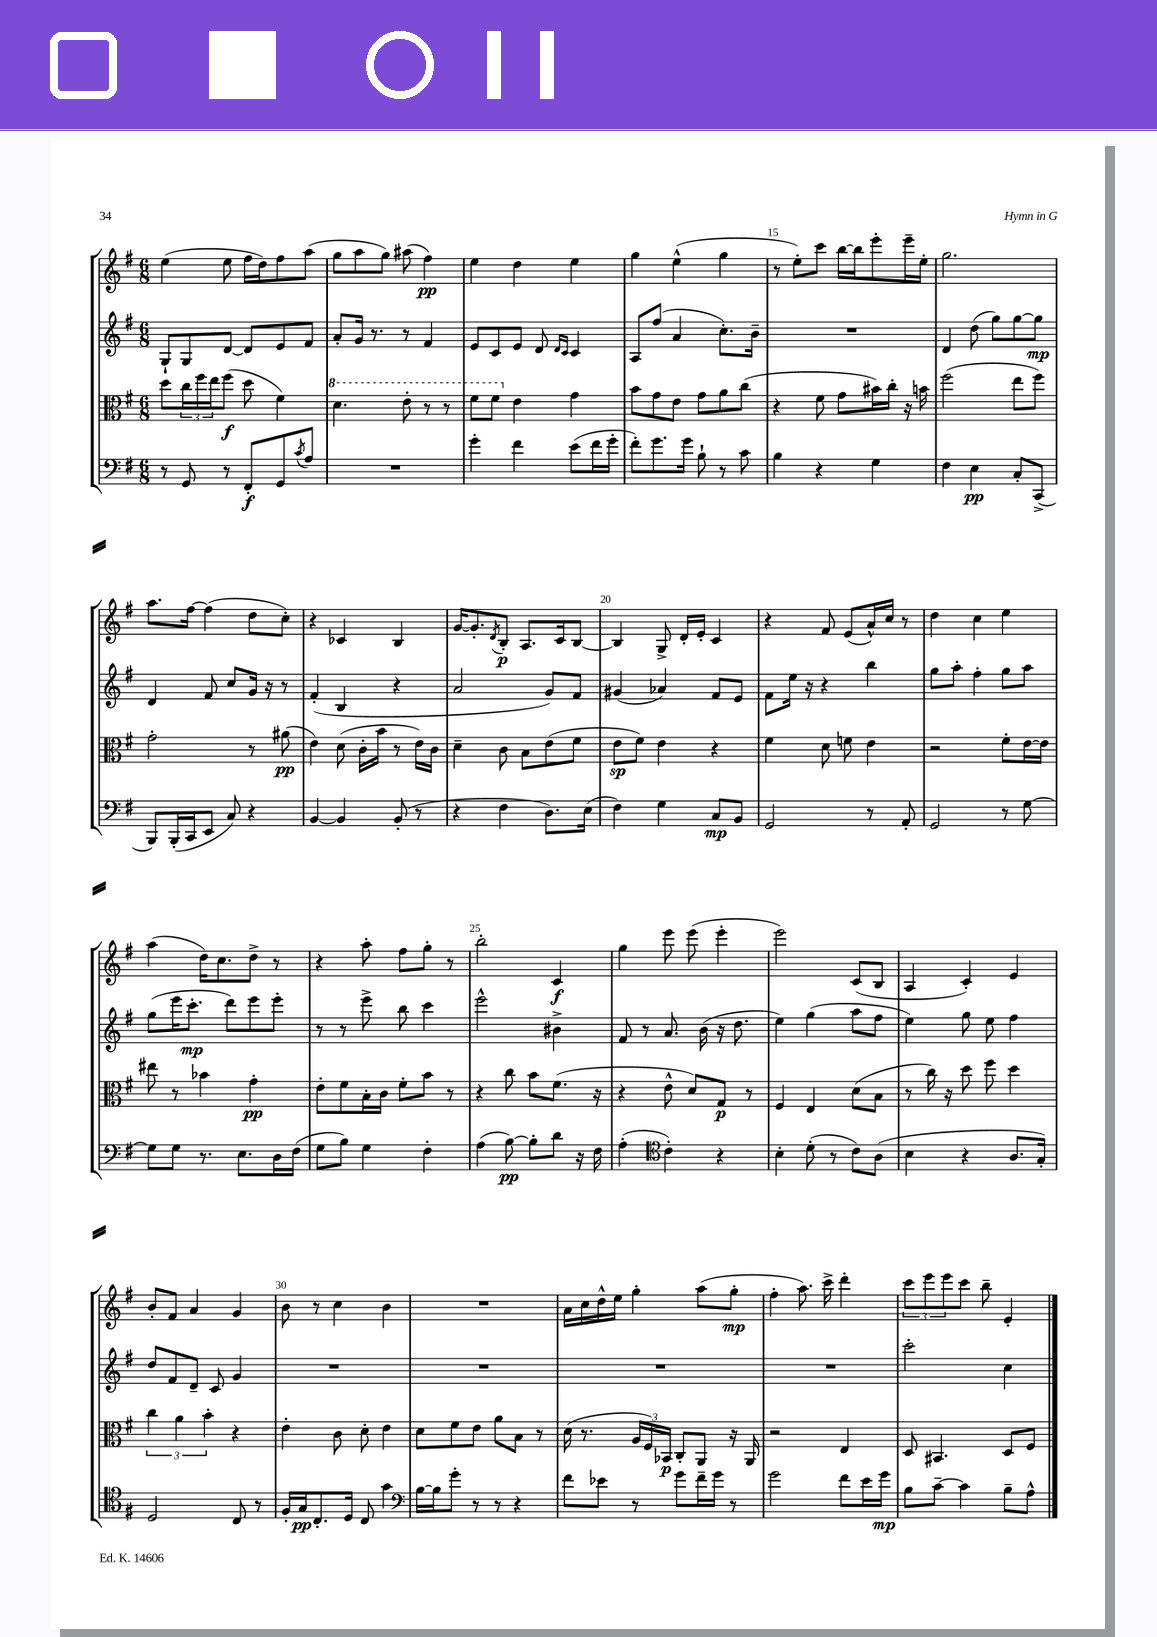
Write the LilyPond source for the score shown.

<<
\new StaffGroup <<
\new Staff = "s0" {
    \clef treble \key g \major \numericTimeSignature \time 6/8
    e''4( e''8 fis''16 d''16) fis''8 a''8( |
    g''8 a''8 g''8) ais''8( fis''4\pp) |
    e''4 d''4 e''4 |
    g''4 e''4-^( g''4 |
    r8 e''8-.) c'''8 b''16~ b''16 e'''8-. e'''16-- e''16-. |
    g''2. |
    a''8. fis''16~ fis''4( d''8 c''8-.) |
    r4 ces'4 b4 |
    g'16~ g'8.-. \acciaccatura { d'8 } b8-.\p a8. c'16 b8~ |
    b4 g8-> d'16-. e'16-. c'4 |
    r4 fis'8 e'8( a'16-^) c''16 r8 |
    d''4 c''4 e''4 |
    a''4( d''16) c''8. d''8-> r8 |
    r4 a''8-. fis''8 g''8-. r8 |
    b''2-. c'4\f |
    g''4 e'''8 e'''8( e'''4-. |
    e'''2) c'8( b8 |
    a4 c'4-.) e'4 |
    b'8-. fis'8 a'4 g'4 |
    b'8 r8 c''4 b'4 |
    R2. |
    a'16 c''16 d''16-^ e''16 g''4-. a''8( g''8-.\mp |
    fis''4-. a''8.) c'''16-> d'''4-. |
    \tuplet 3/2 { c'''8 e'''8 e'''8 } c'''8 b''8-- e'4-. \bar "|." |
}
\new Staff = "s1" {
    \clef treble \key g \major \numericTimeSignature \time 6/8
    g8-! g8 d'8~ d'8 e'8 fis'8 |
    a'8-. g'16 r8. r8 fis'4 |
    e'8 c'8 e'8 d'8 \grace { d'16 c'16 } c'4 |
    a8 fis''8( a'4 c''8.-.) b'16-- |
    R2. |
    d'4 d''8( g''8) g''8~ g''8\mp |
    d'4 fis'8 c''8 g'16 r16 r8 |
    fis'4-.( b4 r4 |
    a'2 g'8) fis'8 |
    gis'4( aes'4) fis'8 e'8 |
    fis'8 e''16 r16 r4 b''4 |
    g''8 a''8-. fis''4-. g''8 a''8 |
    g''8( e'''16 c'''8.-.\mp d'''8) e'''8 e'''8-. |
    r8 r8 e'''8-> b''8 c'''4 |
    e'''2-^ bis'4-> |
    fis'8 r8 a'8. b'16( r16 d''8. |
    e''4) g''4( a''8 fis''8 |
    e''4) g''8 e''8 fis''4 |
    d''8 fis'8 d'8-- c'8 g'4 |
    R2. |
    R2. |
    R2. |
    R2. |
    c'''2-. c''4 \bar "|." |
}
\new Staff = "s2" {
    \clef alto \key g \major \numericTimeSignature \time 6/8
    d''8 \tuplet 3/2 { c''16 fis''16 e''16 } fis''8\f( d''8 fis'4) |
    \ottava #1 d''4. e''8-. r8 r8 |
    fis''8 fis''8 \ottava #0 e'4 g'4 |
    b'8 g'8 e'8 g'8 a'8 c''8( |
    r4 fis'8 g'8 bis'16) c''16-. r16 b'16 |
    fis''2( e''8 fis''8) |
    g'2-. r8 ais'8\pp( |
    e'4) d'8( c'16-. b'16 r8 e'16) c'16 |
    d'4-- c'8 b8 e'8( fis'8 |
    e'8\sp fis'8) e'4 r4 |
    fis'4 d'8 f'8 e'4 |
    r2 fis'8-. e'16~ e'16 |
    eis''8 r8 bes'4 g'4-.\pp |
    e'8-. fis'8 b16-. c'16 fis'8-. b'8 r8 |
    r4 c''8 b'8 fis'8.( r16 |
    r4 e'8-^ d'8) g8\p r8 |
    fis4 e4 d'8( b8 |
    r8 c''16) r16 d''8 fis''8 d''4 |
    \tuplet 3/2 { c''4 a'4 b'4-. } r4 |
    e'4-. c'8 d'8-. e'4 |
    d'8 fis'8 e'8 a'8 b8 r8 |
    d'16( r8. \tuplet 3/2 { a16 fis16) bes,16\p } c8-. a,8 r16 a,16 |
    r2 e4 |
    d8 bis,4. d8 fis8 \bar "|." |
}
\new Staff = "s3" {
    \clef bass \key g \major \numericTimeSignature \time 6/8
    r8 g,8 r8 fis,8-.\f g,8 \acciaccatura { c'8 } a8 |
    R2. |
    g'4-. fis'4 e'8( fis'16 g'16-. |
    fis'8-.) g'8. g'16 b8-! r8 c'8 |
    b4 r4 g4 |
    fis4 e4\pp c8-. c,8->( |
    b,,8) b,,16-.( c,16 e,8 c8) r4 |
    b,4~ b,4 b,8-.( r8 |
    r4 fis4 d8.) e16( |
    fis4) g4 c8\mp b,8 |
    g,2 r8 a,8-. |
    g,2 r8 g8~ |
    g8 g8 r8. e8. d16 fis16( |
    g8 b8) g4 fis4-. |
    a4( b8~\pp) b8-. d'8 r16 fis16 |
    a4-.( \clef tenor c'4-.) r4 |
    b4-. d'8-.( r8 c'8) a8( |
    b4 r4 a8. g16-.) |
    d2 c8 r8 |
    fis16-. g16\pp c8.-. d16 c8 g'4 |
    \clef bass b16~ b16 g'8-. r8 r8 r4 |
    fis'8 ees'8 r8 g'8 fis'16-- g'16 r8 |
    g'2 fis'8 e'16 g'16\mp |
    b8 c'8~-- c'4 b8-- a8-^ \bar "|." |
}
>>
>>
\layout { \context { \Score currentBarNumber = #11 \override BarNumber.break-visibility = ##(#f #t #t) barNumberVisibility = #(every-nth-bar-number-visible 5) } }
